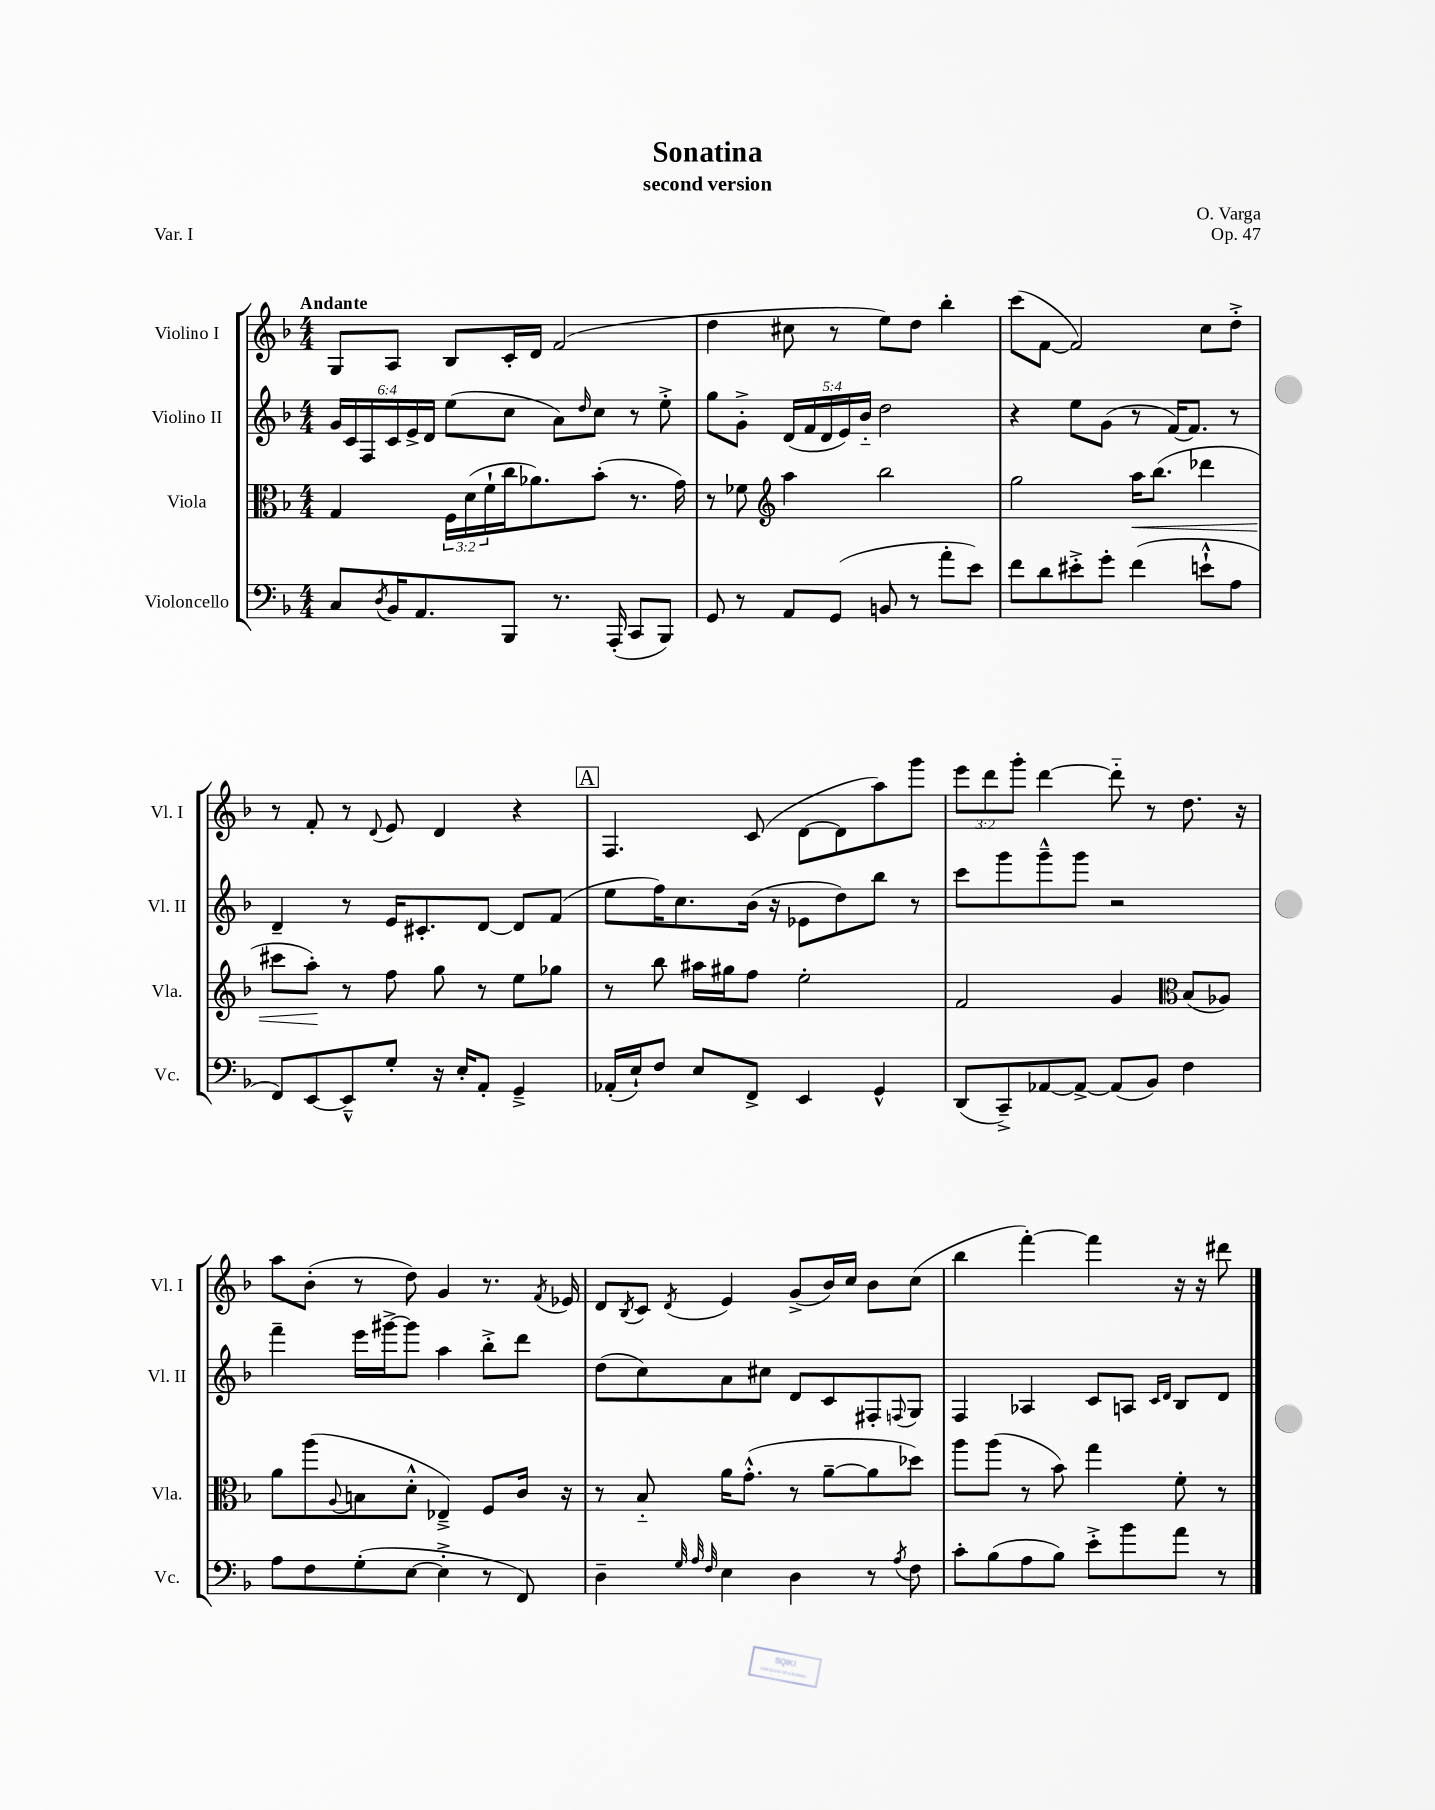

**kern	**kern	**dynam	**kern	**kern
*part4	*part3	*part3	*part2	*part1
*staff4	*staff3	*staff3	*staff2	*staff1
*I"Violoncello	*I"Viola	*	*I"Violino II	*I"Violino I
*I'Vc.	*I'Vla.	*	*I'Vl. II	*I'Vl. I
*clefF4	*clefC3	*	*clefG2	*clefG2
*k[b-]	*k[b-]	*	*k[b-]	*k[b-]
*M4/4	*M4/4	*	*M4/4	*M4/4
=1	=1	=1	=1	=1
!	!	!	!	!LO:TX:a:B:t=Andante
8C/L	4G/	.	24g/LL	8G/L
.	.	.	24c/	.
.	.	.	24F/	.
8qD/	.	.	.	.
16BB-/K	.	.	24c/	8A/J
.	.	.	24e^/	.
8.AA/	.	.	.	.
.	.	.	24d/JJ	.
.	24F\LL	.	(8ee\L	8B-/L
.	(24d\	.	.	.
.	24f`\	.	.	.
8BBB-/J	16cc\J	.	8cc\J	16c'/L
.	8.a-X\)	.	.	16d/JJ
8.r	.	.	8a\L)	(2f/
.	.	.	16qqdd/	.
.	(8b-'\J	.	8cc\J	.
(16AAA'/	.	.	.	.
8CC/L	8.r	.	8r	.
8BBB-/J)	.	.	8ee'^\	.
.	16g\)	.	.	.
=2	=2	=2	=2	=2
8GG/	8r	.	8gg\L	4dd\
8r	8f-X\	.	8g'^\J	.
*	*clefG2	*	*	*
8AA/L	4aa\	.	(20d/LL	8cc#X\
.	.	.	20f/	.
.	.	.	20d/	.
(8GG/J	.	.	.	8r
.	.	.	20e/)	.
.	.	.	20b-/JJ	.
8BBn/	2bb-\	.	2dd\	8ee\L)
8r	.	.	.	8dd\J
8a'\L	.	.	.	4bb-'\
8e\J)	.	.	.	.
=3	=3	=3	=3	=3
8f\L	2gg\	.	4r	(8ccc\L
8d\	.	.	.	[8f\J
8e#X'^\	.	.	8ee\L	2f/])
8g'\J	.	.	(8g\J	.
!	!	!LO:HP:b	!	!
(4f\	16aa\KL	<	8r	.
.	(8.bb-\J	.	.	.
.	.	.	[16f/KL)	.
.	.	.	8.f/J]	.
8en`^^\L	4ddd-X\	.	.	8cc\L
8A\J	.	.	8r	8dd'^\J
!!LO:LB:g=z
=4	=4	=4	=4	=4
8FF/L)	8ccc#X\L	.	4d~/	8r
[8EE/	8aa'\J)	.	.	8f'/
8EE~^^/]	8r	[	8r	8r
.	.	.	.	8qqd/
8G'/J	8ff\	.	16e/KL	8e/
.	.	.	8.c#X'/	.
16r	8gg\	.	.	4d/
16E'/KL	.	.	.	.
8AA'/J	8r	.	[8d/J	.
4GG~^/	8ee\L	.	8d/L]	4r
.	8gg-X\J	.	(8f/J	.
!!LO:REH:place=s1:t=A
=5	=5	=5	=5	=5
(16AA-X'/LL	8r	.	8ee\L	4.F/
16E`/J)	.	.	.	.
8F/J	8bb-\	.	16ff\K)	.
.	.	.	8.cc\	.
8E/L	16aa#X\LL	.	.	.
.	16gg#X\J	.	.	.
8FF^/J	8ff\J	.	(16b-\Jk	(8c/
.	.	.	16r	.
4EE/	2ee'\	.	8e-X\L	[8d\L
.	.	.	8dd\)	8d\]
4GG^^/	.	.	8bb-\J	8aa\)
.	.	.	8r	8ggg\J
=6	=6	=6	=6	=6
(8DD/L	2f/	.	8ccc\L	12eee\L
.	.	.	.	12ddd\
8CC~^/)	.	.	8ggg\	.
.	.	.	.	12ggg'\J
[8AA-X/	.	.	8ggg~^^\	[4ddd\
8AA-^/J_	.	.	8ggg\J	.
(8AA-/L]	4g/	.	2r	8ddd\]
8BB-/J)	.	.	.	8r
*	*clefC3	*	*	*
4F\	(8B-/L	.	.	8.dd\
.	8A-X/J)	.	.	.
.	.	.	.	16r
!!LO:LB:g=z
=7	=7	=7	=7	=7
8A\L	8a\L	.	4fff~\	8aa\L
8F\	(8aa\	.	.	(8b-'\J
.	8qqA/	.	.	.
(8G'\	8Bn\	.	16eee\LL	8r
.	.	.	[16ggg#X^\J	.
[8E\J	8d'^^\J	.	8ggg#\J]	8dd\)
4E'^\]	4E-X~^/)	.	4aa\	4g/
8r	8F/L	.	8bb-'^\L	8.r
8FF/)	16c/Jk	.	8ddd\J	.
.	.	.	.	8qf/
.	16r	.	.	16e-X/
=8	=8	=8	=8	=8
4D~\	8r	.	(8dd\L	8d/L
.	.	.	.	8qB-/
.	8B-/	.	8cc\)	8c/J
32qqG/	.	.	.	.
32qqA/	.	.	.	.
32qqF/	.	.	.	8qd/
4E\	16a\KL	.	8a\	4e/
.	(8.g'^^\J	.	.	.
.	.	.	8cc#X\J	.
4D\	8r	.	8d/L	(8g^/L
.	[8a~\L	.	8c/	16b-/L)
.	.	.	.	16cc/JJ
8r	8a\]	.	8F#X'/	8b-\L
8qA/	.	.	8qqFn/	.
8F\	8dd-X\J)	.	8G/J	(8cc\J
=9	=9	=9	=9	=9
8c'\L	8aa\L	.	4F/	4bb-\
(8B-\	(8aa\J	.	.	.
8A\	8r	.	4A-X/	[4fff'\)
8B-\J)	8b-\)	.	.	.
8e'^\L	4gg\	.	8c/L	4fff\]
8b-\	.	.	8An/J	.
.	.	.	16qqc/LL	.
.	.	.	16qqd/JJ	.
8a\J	8f'\	.	8B-/L	16r
.	.	.	.	16r
8r	8r	.	8d/J	8ddd#X\
==	==	==	==	==
*-	*-	*-	*-	*-
